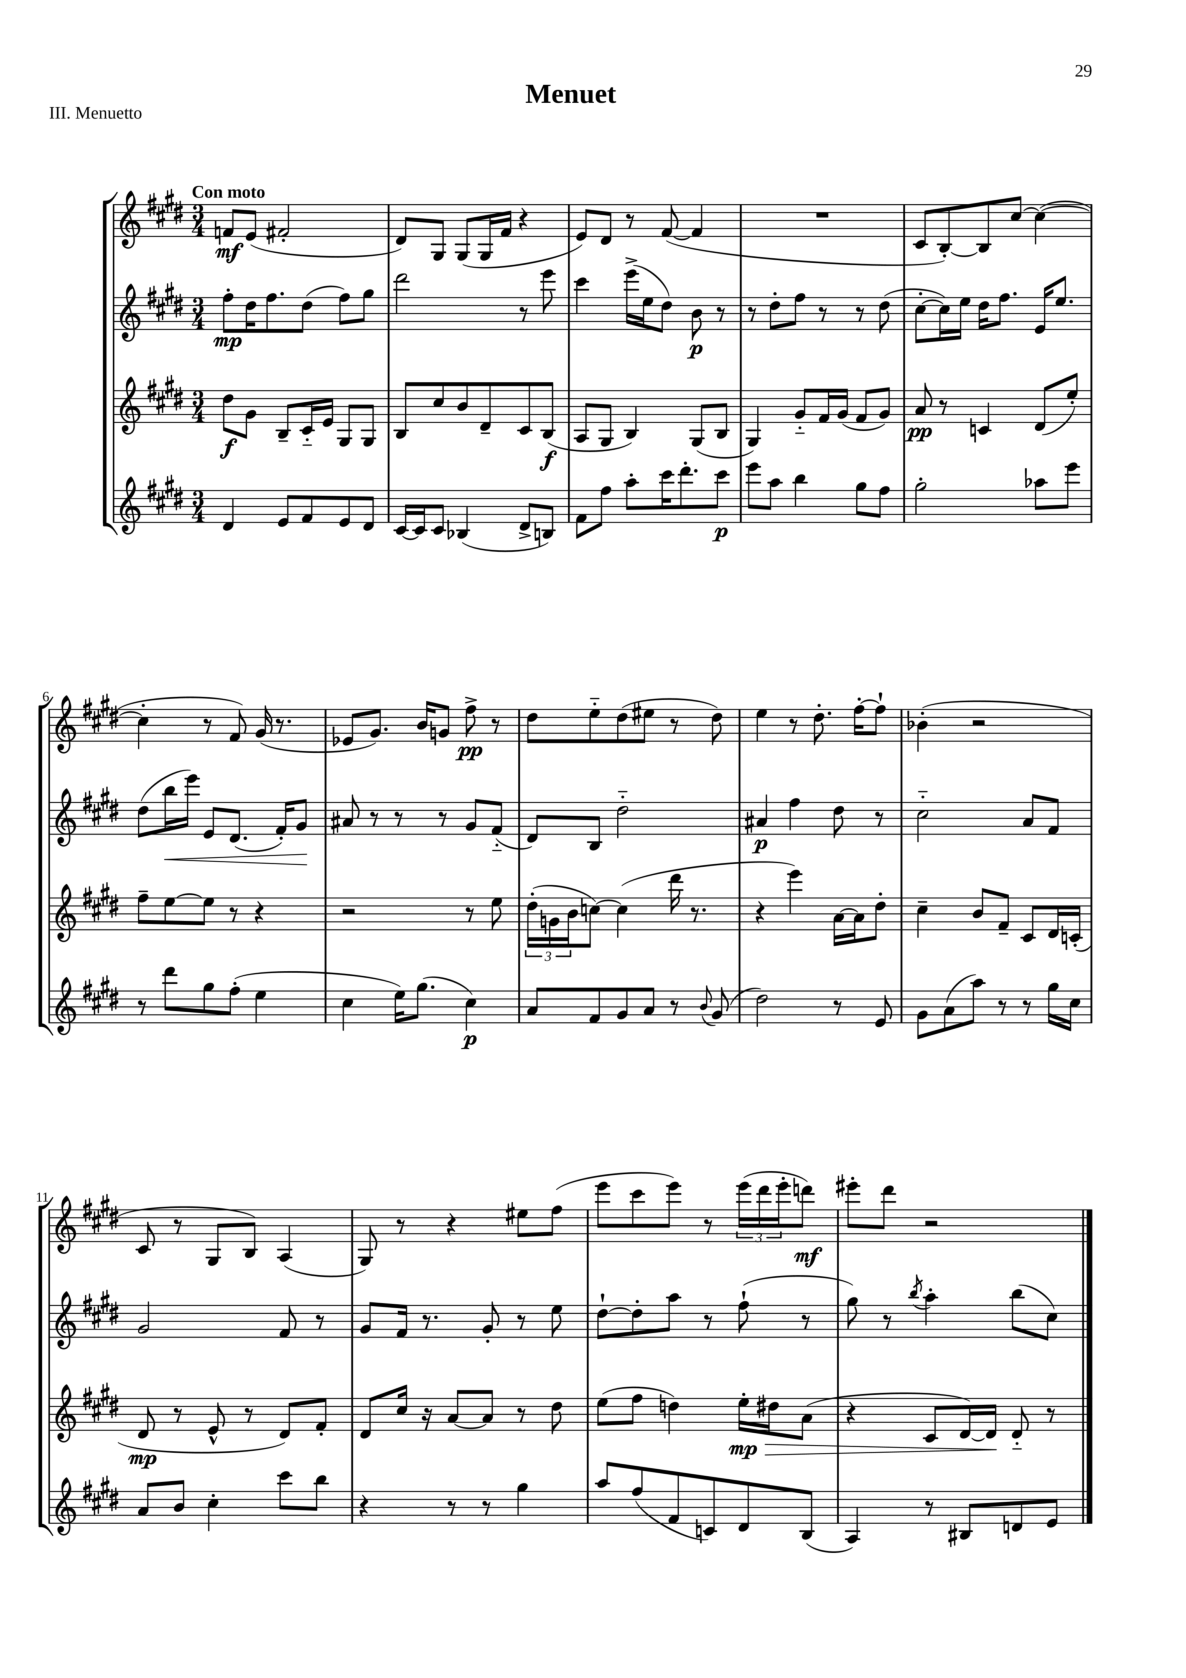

**kern	**kern	**kern	**kern
*staff4	*staff3	*staff2	*staff1
*clefG2	*clefG2	*clefG2	*clefG2
*k[f#c#g#d#]	*k[f#c#g#d#]	*k[f#c#g#d#]	*k[f#c#g#d#]
*M3/4	*M3/4	*M3/4	*M3/4
4d#/	8dd#\L	8ff#'\L	8f/L
.	8g#\J	16dd#\K	(8e/J
.	.	8.ff#\	.
8e/L	8B~/L	.	2f#'/
8f#/	16c#'~/L	(8dd#\J	.
.	16e/JJ	.	.
8e/	8G#/L	8ff#\L)	.
8d#/J	8G#/J	8gg#\J	.
=	=	=	=
[16c#/LL	8B/L	2ddd#\	8d#/L)
16c#/]J	.	.	.
8c#/J	8cc#/	.	8G#/J
(4B-/	8b/	.	(8G#/L
.	8d#~/	.	16G#/L
.	.	.	16f#/JJ
8d#^/L	8c#/	8r	4r
8B/J)	(8B/J	8eee\	.
=	=	=	=
8f#\L	8A/L	4ccc#\	8e/L)
8ff#\J	8G#/J	.	8d#/J
8aa'\L	4B/)	(16eee^\LL	8r
.	.	16ee\J	.
16ccc#\K	.	8dd#\J)	([8f#/
8.ddd#'\	.	.	.
.	(8G#/L	8b\	4f#/]
8ccc#\J	8B/J	8r	.
=	=	=	=
8eee\L	4G#/)	8r	2.r
8aa\J	.	8dd#'\L	.
4bb\	8g#'~/L	8ff#\J	.
.	16f#/L	8r	.
.	(16g#/JJ	.	.
8gg#\L	8f#/L	8r	.
8ff#\J	8g#/J)	(8dd#\	.
=	=	=	=
2gg#'\	8a/	[8cc#'\L	8c#/L
.	8r	16cc#\]L)	[8B'/)
.	.	16ee\JJ	.
.	4c/	16dd#\LK	8B/]
.	.	8.ff#\J	.
.	.	.	[8cc#/J
8aa-\L	(8d#/L	16e/LK	(4cc#\_
.	.	8.ee/J	.
8eee\J	8ee'/J)	.	.
=	=	=	=
8r	8ff#~\L	(8dd#\L	4cc#'\]
8ddd#\L	[8ee\	16bb\L	.
.	.	16eee\JJ)	.
8gg#\	8ee\]J	8e/L	8r
(8ff#'\J	8r	(8.d#/J	8f#/)
4ee\	4r	.	(16g#/
.	.	16f#'/LK)	8.r
.	.	8g#/J	.
=	=	=	=
4cc#\	2r	8a#/	8e-/L
.	.	8r	8.g#/J)
16ee\LK)	.	8r	.
(8.gg#\J	.	.	16b/LK
.	.	8r	8g/J
4cc#\)	8r	8g#/L	8ff#^\
.	8ee\	(8f#'~/J	8r
=	=	=	=
8a/L	(24dd#'\LL	8d#/L)	8dd#\L
.	24g\	.	.
.	24b\J	.	.
8f#/	[8cc\J)	8B/J	8ee'~\
8g#/	(4cc\]	2dd#'~\	(8dd#\
8a/J	.	.	8ee#\J
8r	16ddd#\	.	8r
.	8.r	.	.
8qqb/	.	.	.
(8g#/	.	.	8dd#\)
=	=	=	=
2dd#\)	4r	4a#/	4ee\
.	4eee\)	4ff#\	8r
.	.	.	8.dd#'\
8r	[16a\LL	8dd#\	.
.	16a\]J	.	[16ff#'\LK
8e/	8dd#'\J	8r	8ff#`\]J
=	=	=	=
8g#\L	4cc#~\	2cc#'~\	(4b-'\
(8a\	.	.	.
8aa\J)	8b/L	.	2r
8r	8f#~/J	.	.
8r	8c#/L	8a/L	.
16gg#\LL	16d#/L	8f#/J	.
16cc#\JJ	(16c'/JJ	.	.
=	=	=	=
8a/L	8d#/	2g#/	8c#/
8b/J	8r	.	8r
4cc#'\	8e^^/	.	8G#/L
.	8r	.	8B/J)
8ccc#\L	8d#/L)	8f#/	(4A/
8bb\J	8f#'/J	8r	.
=	=	=	=
4r	8d#/L	8g#/L	8G#/)
.	16cc#/Jk	16f#/Jk	8r
.	16r	8.r	.
8r	[8a/L	.	4r
8r	8a/]J	8g#'/	.
4gg#\	8r	8r	8ee#\L
.	8dd#\	8ee\	(8ff#\J
=	=	=	=
8aa/L	(8ee\L	[8dd#`\L	8eee\L
(8ff#/	8ff#\J	8dd#'\]	8ccc#\
8f#/	4dd\)	8aa\J	8eee\J)
8c/)	.	8r	8r
8d#/	16ee'\LL	(8ff#`\	(24eee\LL
.	.	.	24ddd#\
.	16dd#\J	.	.
.	.	.	24eee'\J
(8B/J	(8a\J	8r	8ddd\J)
=	=	=	=
4A/)	4r	8gg#\)	8eee#'\L
.	.	8r	8ddd#\J
.	.	8qbb/	.
8r	8c#/L	4aa'\	2r
8B#/L	[16d#/L)	.	.
.	16d#/]JJ	.	.
8d/	8d#'~/	(8bb\L	.
8e/J	8r	8cc#\J)	.
==	==	==	==
*-	*-	*-	*-
